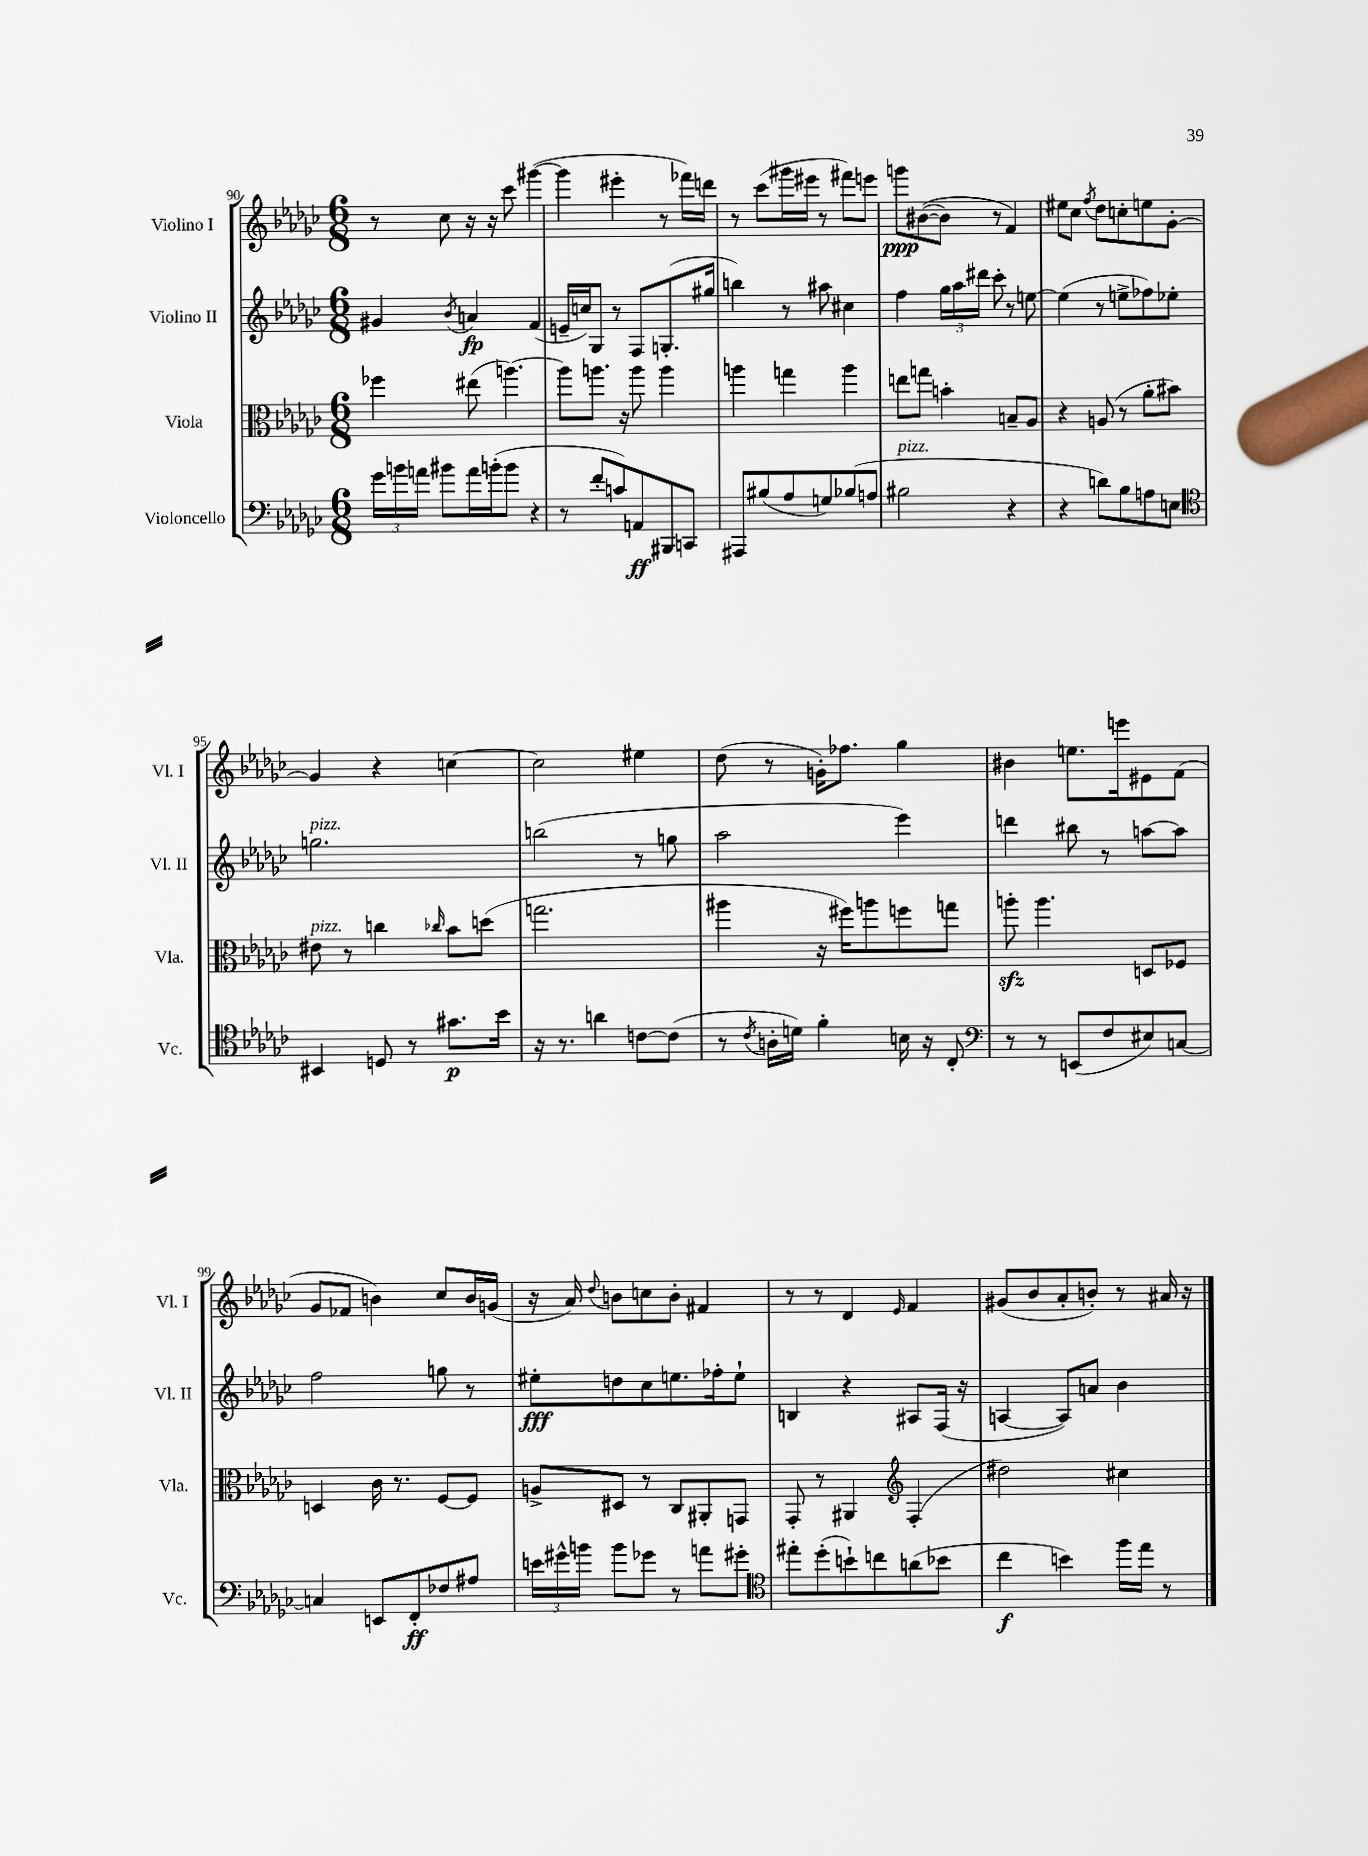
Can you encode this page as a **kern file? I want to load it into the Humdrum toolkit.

**kern	**kern	**kern	**kern
*staff4	*staff3	*staff2	*staff1
*clefF4	*clefC3	*clefG2	*clefG2
*k[b-e-a-d-g-c-]	*k[b-e-a-d-g-c-]	*k[b-e-a-d-g-c-]	*k[b-e-a-d-g-c-]
*M6/8	*M6/8	*M6/8	*M6/8
24g-\LL	4ff-\	4g#/	8r
24b\	.	.	.
24a\JJ	.	.	.
8b#\L	.	.	8cc-\
.	.	8qb-/	.
16a\L	(8ee#\	4a/	16r
(16b'\J	.	.	16r
8b\J	[4.aa\)	.	8ccc-\
4r	.	(4f/	([4ggg#\
=	=	=	=
8r	8aa\]L	16e~/LL	4ggg#\]
.	.	16cc/J)	.
8f'/L	8.aa\J	8G-/J	.
8c/)	.	8r	4eee#'\
.	16r	.	.
8AA/	8aa\	8F/L	.
8BBB#/	4aa\	(8.G'/	8r
8CC/J	.	.	16fff-\LL)
.	.	16gg#/Jk	16ddd\JJ
=	=	=	=
8AAA#/L	4aa\	4bb\)	8r
(8B#/	.	.	(8ccc-\L
8A-/	4gg\	8r	16ggg#\L
.	.	.	16eee#\JJ
8G/)	.	8aa#\	8r
(8B-/	4aa\	4cc#\	8fff#\L)
8A/J	.	.	8eee\J
=	=	=	=
2B#\	8ee\L	4ff\	8ggg\L
.	8gg\J	.	&(([8b#\
.	4b'\	24gg-\LL	8b#\]J)
.	.	24aa-\	.
.	.	24ddd#\JJ	.
.	.	8ccc-'\	8r
4r	8B~/L	8r	4f/&)
.	8A-/J	[8ee\	.
=	=	=	=
4r	4r	(4ee\]	8ee#\L
.	.	.	8cc-\J
.	.	.	8qff/
8d\L)	(8A/	8r	8dd-\L
8B-\	8r	8ee^\L	8cc'\
8A\	8a-'\L	8ff-\)	8ee\
8E\J	8b#\J)	8ee-'\J	[8g-'\J
=	=	=	=
*clefC4	*	*	*
4BB#/	8e#\	2.gg\	4g-/]
.	8r	.	.
8D/	4cc\	.	4r
8r	.	.	.
.	16qqcc-/	.	.
8.g#\L	8b-\L	.	[4cc\
.	(8dd\J	.	.
16b-\Jk	.	.	.
=	=	=	=
16r	2.gg\	(2bb\	2cc\]
8.r	.	.	.
4a\	.	.	.
[8c\L	.	8r	4ee#\
(8c\]J	.	8gg\	.
=	=	=	=
8r	4aa#\	2aa-\	(8dd-\
8qc-/	.	.	.
16A'\LL	.	.	8r
16d\JJ)	.	.	.
4f'\	16r	.	16g'\LK)
.	16ff#\LK)	.	8.ff-\J
.	8aa\	.	.
16B\	8ff\	4eee-\)	4gg-\
16r	.	.	.
8C-'/	8gg\J	.	.
=	=	=	=
*clefF4	*	*	*
8r	8aa'\	4ddd\	4b#\
8r	4.aa\	.	.
(8EE/L	.	8bb#\	8.ee\L
8F/	.	8r	.
.	.	.	16eee\k
8E#/)	8D/L	[8aa\L	8e#\
[8C/J	8F-/J	8aa\]J	(8f\J
=	=	=	=
4C/]	4D/	2ff\	8g-/L
.	.	.	8f-/J
8EE/L	16c-\	.	4b\)
.	8.r	.	.
8FF'/	.	.	.
8F-/	[8F/L	8gg\	8cc-/L
8A#/J	8F/]J	8r	16b/L
.	.	.	(16g/JJ
=	=	=	=
24e\LL	8A^/L	8ee#'\L	16r
24g#^^\	.	.	.
.	.	.	16a-/)
24b\JJ	.	.	.
.	.	.	8qqdd-/
8b\L	8D#/J	8dd\	8b\L
8g-\J	8r	8cc-\	8cc\
8r	8C-/L	8.ee\	8b'\J
8a\L	8AA#'/	.	4f#/
.	.	16ff-'\k	.
8g#'\J	8GG/J	8ee`\J	.
=	=	=	=
*clefC4	*	*	*
8ee#'\L	8GG-'/	4B/	8r
(8dd-'\	8r	.	8r
8b`\)	4AA#/	4r	4d-/
8cc\	.	.	.
*	*clefG2	*	*
.	.	.	16qqe-/
(8a\	(4F'/	8A#/L	4f/
8b-\J	.	(16F/Jk	.
.	.	16r	.
=	=	=	=
4cc-\	2dd#\)	[4A/	(8g#/L
.	.	.	8b-/
4b\)	.	8A/]L)	8a-'/
.	.	8a/J	8b'/J)
16ff\LL	4cc#\	4b-\	8r
16ee-\JJ	.	.	.
8r	.	.	16a#/
.	.	.	16r
==	==	==	==
*-	*-	*-	*-
